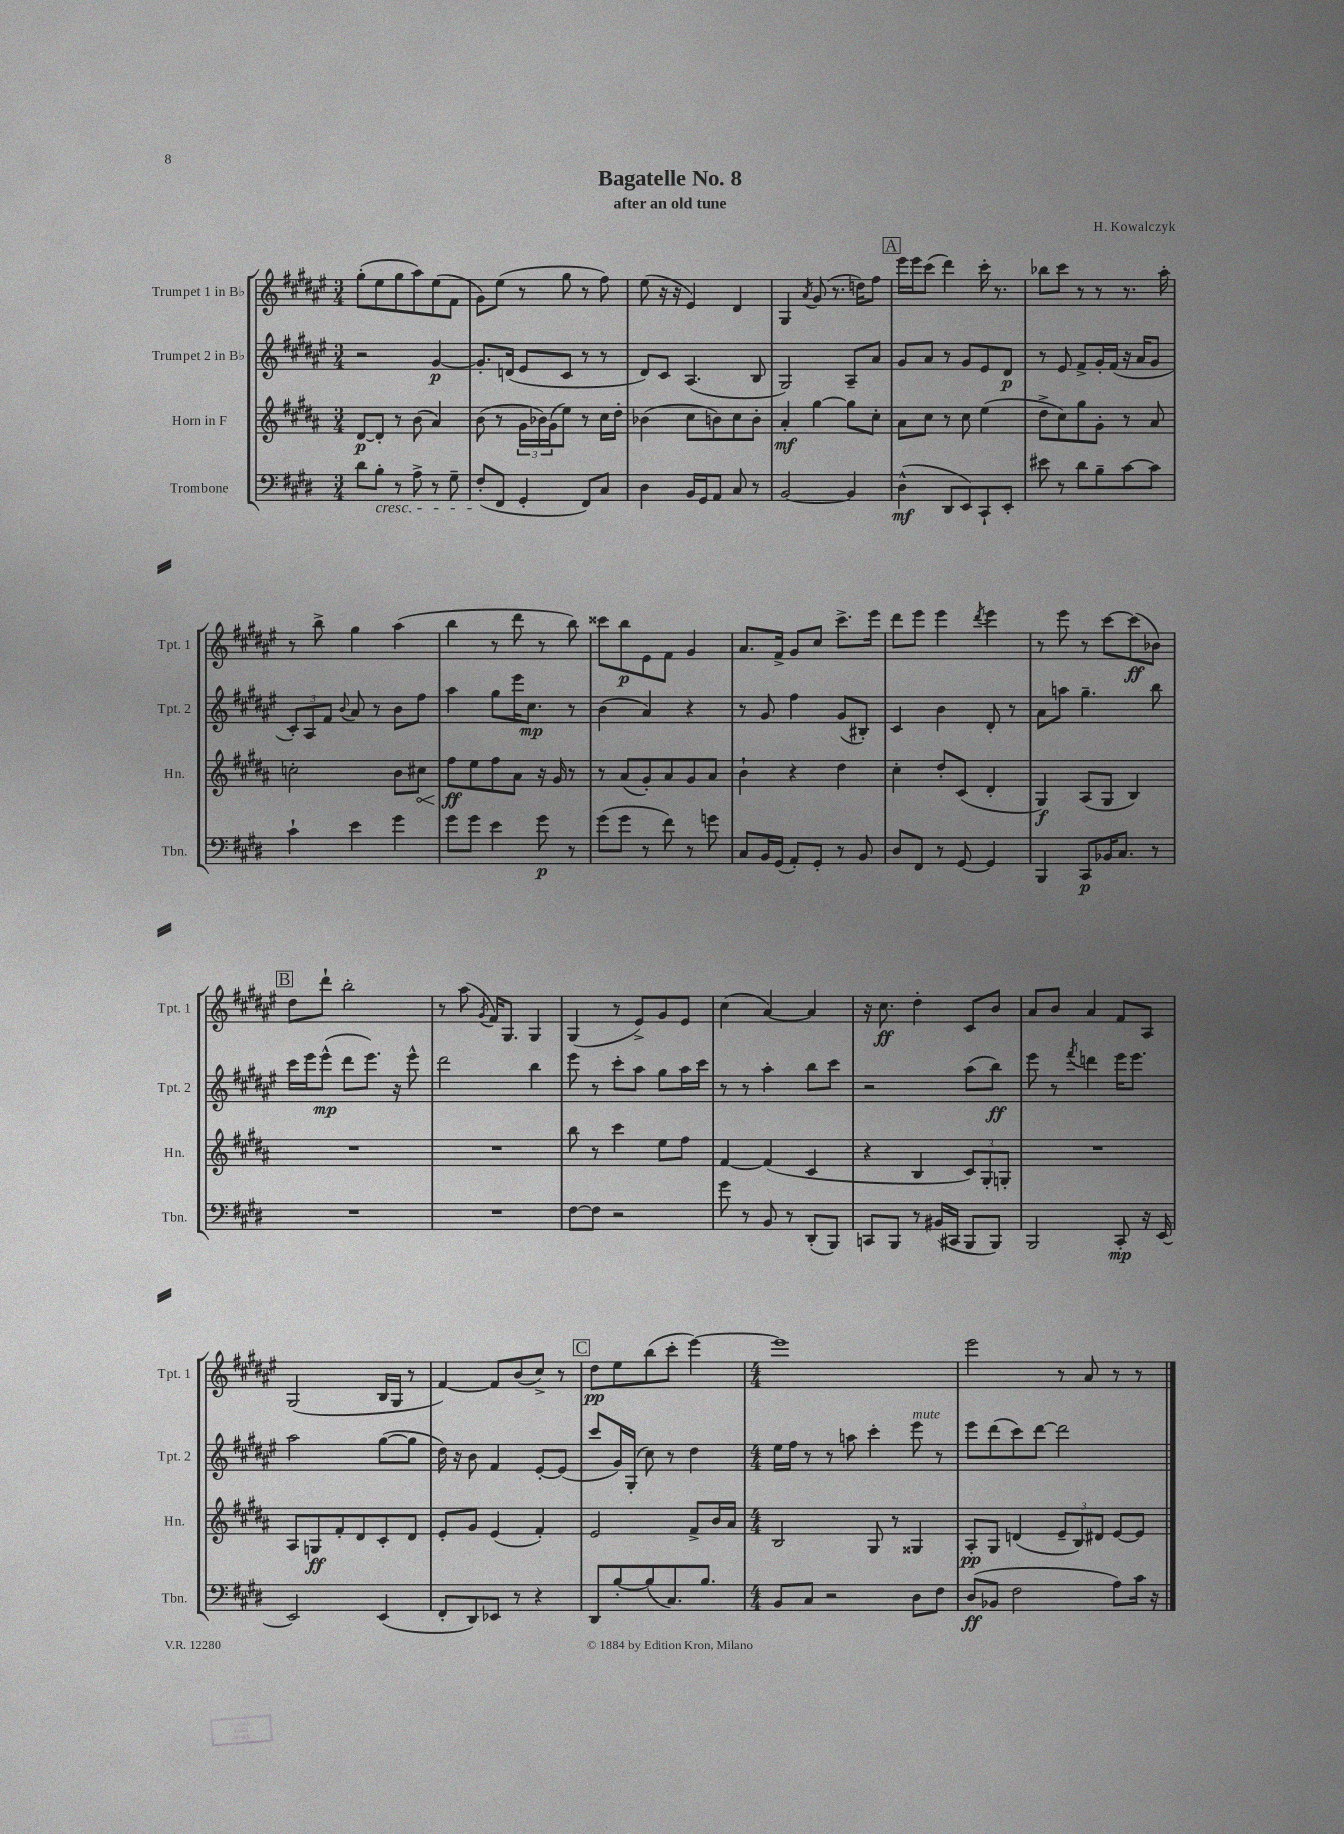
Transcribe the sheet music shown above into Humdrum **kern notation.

**kern	**dynam	**kern	**dynam	**kern	**dynam	**kern	**dynam
*part4	*part4	*part3	*part3	*part2	*part2	*part1	*part1
*staff4	*staff4	*staff3	*staff3	*staff2	*staff2	*staff1	*staff1
*I"Trombone	*	*I"Horn in F	*	*I"Trumpet 2 in B♭	*	*I"Trumpet 1 in B♭	*
*I'Tbn.	*	*I'Hn.	*	*I'Tpt. 2	*	*I'Tpt. 1	*
*clefF4	*	*clefG2	*	*clefG2	*	*clefG2	*
*k[f#c#g#d#]	*	*k[f#c#g#d#a#]	*	*k[f#c#g#d#a#e#]	*	*k[f#c#g#d#a#e#]	*
*M3/4	*	*M3/4	*	*M3/4	*	*M3/4	*
=1	=1	=1	=1	=1	=1	=1	=1
8d#\L	.	[8d#/L	p	2r	.	(8gg#'\L	.
!LO:TX:b:i:t=cresc.	!	!	!	!	!	!	!
8B'\J	.	8d#'/J]	.	.	.	8ee#\	.
8r	.	8r	.	.	.	8gg#\	.
8A^\	.	(8b\	.	.	.	8aa#\)	.
8r	.	4a#/)	.	[4g#/	p	(8ee#\	.
8G#~\	.	.	.	.	.	8f#\J	.
=2	=2	=2	=2	=2	=2	=2	=2
(8F#'/L	.	(8b\	.	8.g#'/L]	.	8g#\L)	.
8FF#/J	.	8r	.	.	.	(8ee#\J	.
.	.	.	.	(16dn/Jk	.	.	.
4GG#'/	.	24g#\LL	.	8e#/L	.	8r	.
.	.	24b-X\)	.	.	.	.	.
.	.	(24g#\J	.	.	.	.	.
.	.	8ee\J)	.	8c#/J	.	8gg#\	.
8FF#/L)	.	8r	.	8r	.	8r	.
8C#/J	.	16cc#\LL	.	8r	.	8ff#\)	.
.	.	16dd#'\JJ	.	.	.	.	.
=3	=3	=3	=3	=3	=3	=3	=3
4D#\	.	(4b-X\	.	8d#/L)	.	(8ee#\	.
.	.	.	.	8c#/J	.	16r	.
.	.	.	.	.	.	16r	.
16BB/LL	.	8cc#\L	.	(4.A#/	.	4e#/)	.
16GG#/J	.	.	.	.	.	.	.
8AA/J	.	8bn\)	.	.	.	.	.
8C#/	.	8cc#\	.	.	.	4d#/	.
8r	.	8b'\J	.	8B/	.	.	.
=4	=4	=4	=4	=4	=4	=4	=4
[2BB/	.	4a#'/	mf	2G#/)	.	4G#/	.
.	.	.	.	.	.	8qa#/	.
.	.	[4gg#\	.	.	.	(8g#/	.
.	.	.	.	.	.	8.r	.
4BB/]	.	8gg#\L]	.	8A#~/L	.	.	.
.	.	.	.	.	.	16ddn\KL)	.
.	.	8cc#'\J	.	8a#/J	.	8ff#\J	.
!!LO:REH:place=s1:t=A
=5	=5	=5	=5	=5	=5	=5	=5
(4D#^^\	mf	8a#\L	.	8g#/L	.	16eee#\LL	.
.	.	.	.	.	.	16eee#\J	.
.	.	8cc#\J	.	8a#/J	.	(8ccc#\J	.
8DD#/L	.	8r	.	8r	.	4ddd#\)	.
8EE/)	.	8cc#\	.	8g#/L	.	.	.
8CC#`/	.	(4ee\	.	8e#/	.	16ccc#'\	.
.	.	.	.	.	.	8.r	.
8EE'/J	.	.	.	8d#/J	p	.	.
=6	=6	=6	=6	=6	=6	=6	=6
8e#X\	.	8dd#^\L	.	8r	.	8bb-X\L	.
8r	.	8cc#\)	.	8e#/	.	8ccc#\J	.
8d#\L	.	8gg#\	.	8f#^/L	.	8r	.
8B~\	.	8g#'\J	.	16g#'/L	.	8r	.
.	.	.	.	(16f#/JJ	.	.	.
[8c#\	.	8r	.	16r	.	8.r	.
.	.	.	.	16a#/KL	.	.	.
8c#\J]	.	8a#/	.	8g#/J	.	.	.
.	.	.	.	.	.	16aa#'\	.
!!LO:LB:g=z
=7	=7	=7	=7	=7	=7	=7	=7
4c#`\	.	2ccn'\	.	12c#'/L)	.	8r	.
.	.	.	.	12A#/	.	.	.
.	.	.	.	.	.	8bb^\	.
.	.	.	.	12f#/J	.	.	.
.	.	.	.	8qqb/	.	.	.
4e\	.	.	.	8a#/	.	4gg#\	.
.	.	.	.	8r	.	.	.
4g#\	.	8b\L	.	8b\L	.	(4aa#\	.
!	!	!	!LO:HP:b	!	!	!	!
.	.	8cc#X\J	<	8ff#\J	.	.	.
=8	=8	=8	=8	=8	=8	=8	=8
8g#\L	.	8ff#\L	ff	4aa#\	.	4bb\	.
8g#\J	.	8ee\	[	.	.	.	.
4e\	.	8ff#\	.	8gg#\L	.	8r	.
.	.	8a#\J	.	16eee#\K	.	8ddd#\	.
.	.	.	.	8.cc#\J	mp	.	.
8g#\	p	16r	.	.	.	8r	.
.	.	16g#/	.	.	.	.	.
8r	.	8r	.	8r	.	8bb\)	.
=9	=9	=9	=9	=9	=9	=9	=9
(8g#\L	.	8r	.	(4b\	.	8ccc##X\L	.
8g#\J	.	(8a#/L	.	.	.	8bb\	p
8r	.	8g#'/)	.	4a#/)	.	8e#\	.
8f#\)	.	8a#/	.	.	.	8f#\J	.
8r	.	8g#/	.	4r	.	4g#/	.
8gn\	.	8a#/J	.	.	.	.	.
=10	=10	=10	=10	=10	=10	=10	=10
8C#/L	.	4b`\	.	8r	.	8.a#/L	.
16BB/L	.	.	.	8g#/	.	.	.
(16GG#/JJ	.	.	.	.	.	16f#^/Jk	.
8AA'/L)	.	4r	.	4ff#\	.	8g#/L	.
8GG#'/J	.	.	.	.	.	8cc#/J	.
8r	.	4dd#\	.	(8g#/L	.	8.ccc#^\L	.
8BB/	.	.	.	8B#X'/J)	.	.	.
.	.	.	.	.	.	16eee#\Jk	.
=11	=11	=11	=11	=11	=11	=11	=11
8D#/L	.	4cc#'\	.	4c#/	.	8ddd#\L	.
8FF#/J	.	.	.	.	.	8eee#\J	.
8r	.	8dd#'/L	.	4b\	.	4eee#\	.
[8GG#/	.	(8c#/J	.	.	.	.	.
.	.	.	.	.	.	8qddd#/	.
4GG#/]	.	4d#'/	.	8d#'/	.	4eee#\	.
.	.	.	.	8r	.	.	.
=12	=12	=12	=12	=12	=12	=12	=12
4BBB/	.	4G#/)	f	8a#\L	.	8r	.
.	.	.	.	8aan\J	.	8eee#\	.
8CC#/L	p	(8A#/L	.	4.gg#~\	.	8r	.
16BB-X/K	.	8G#/J	.	.	.	[8ccc#\L	.
8.C#/J	.	.	.	.	.	.	.
.	.	4B/)	.	.	.	(8ccc#\]	ff
8r	.	.	.	8bb\	.	8b-X\J)	.
!!LO:LB:g=z
!!LO:REH:place=s1:t=B
=13	=13	=13	=13	=13	=13	=13	=13
2.r	.	2.r	.	16ccc#\LL	.	8dd#\L	.
.	.	.	.	16eee#\J	.	.	.
.	.	.	.	(8eee#^^\J	mp	8ddd#`\J	.
.	.	.	.	8ddd#\L	.	2bb'\	.
.	.	.	.	8.eee#\J)	.	.	.
.	.	.	.	16r	.	.	.
.	.	.	.	8eee#^^\	.	.	.
=14	=14	=14	=14	=14	=14	=14	=14
2.r	.	2.r	.	2ddd#\	.	8r	.
.	.	.	.	.	.	(8aa#\	.
.	.	.	.	.	.	8qg#/	.
.	.	.	.	.	.	16f#/KL)	.
.	.	.	.	.	.	8.G#/J	.
.	.	.	.	4bb\	.	4G#/	.
=15	=15	=15	=15	=15	=15	=15	=15
[8F#\L	.	8bb\	.	8eee#\	.	(4G#/	.
8F#\J]	.	8r	.	8r	.	.	.
2r	.	4ccc#\	.	8ccc#'\L	.	8r	.
.	.	.	.	8aa#\J	.	8e#^/L)	.
.	.	8ee\L	.	8gg#\L	.	8g#/	.
.	.	8ff#\J	.	16aa#\L	.	8e#/J	.
.	.	.	.	16ccc#\JJ	.	.	.
=16	=16	=16	=16	=16	=16	=16	=16
8g#\	.	[4f#/	.	8r	.	(4cc#\	.
8r	.	.	.	8r	.	.	.
8BB/	.	(4f#/]	.	4aa#'\	.	[4a#/)	.
8r	.	.	.	.	.	.	.
(8DD#'/L	.	4c#/	.	8bb\L	.	4a#/]	.
8BBB/J)	.	.	.	8ccc#\J	.	.	.
=17	=17	=17	=17	=17	=17	=17	=17
8CCn/L	.	4r	.	2r	.	16r	.
.	.	.	.	.	.	8.cc#\	ff
8BBB/J	.	.	.	.	.	.	.
8r	.	4B/	.	.	.	4dd#'\	.
(16BB#X/LL	.	.	.	.	.	.	.
16CC#X/JJ	.	.	.	.	.	.	.
8BBB/L	.	12c#/L)	.	(8aa#\L	.	8c#/L	.
.	.	12G#'/	.	.	.	.	.
8BBB/J)	.	.	.	8bb\J)	ff	8b/J	.
.	.	12Gn'/J	.	.	.	.	.
=18	=18	=18	=18	=18	=18	=18	=18
2BBB/	.	2.r	.	8eee#\	.	8a#/L	.
.	.	.	.	8r	.	8b/J	.
.	.	.	.	8qfff#/	.	.	.
.	.	.	.	4dddn\	.	4a#/	.
8CC#'/	mp	.	.	16eee#\KL	.	8f#/L	.
.	.	.	.	8.eee#\J	.	.	.
16r	.	.	.	.	.	8A#/J	.
[16EE/	.	.	.	.	.	.	.
!!LO:LB:g=z
=19	=19	=19	=19	=19	=19	=19	=19
2EE/]	.	8A#/L	.	2aa#\	.	(2G#/	.
.	.	8Gn/	ff	.	.	.	.
.	.	8f#'/	.	.	.	.	.
.	.	8d#/	.	.	.	.	.
(4EE/	.	8c#'/	.	([8gg#\L	.	16B/LL	.
.	.	.	.	.	.	16G#/JJ	.
.	.	8d#/J	.	8gg#\J]	.	8r	.
=20	=20	=20	=20	=20	=20	=20	=20
8FF#'/L	.	8e'/L	.	16dd#\)	.	[4f#/)	.
.	.	.	.	16r	.	.	.
8DD#/)	.	8g#/J	.	8b\	.	.	.
8EE-X/J	.	(4e/	.	4f#/	.	8f#/L]	.
8r	.	.	.	.	.	(8b/	.
4r	.	4f#'/)	.	[8e#'/L	.	8cc#^/J)	.
.	.	.	.	(8e#/J]	.	8r	.
!!LO:REH:place=s1:t=C
=21	=21	=21	=21	=21	=21	=21	=21
8DD#/L	.	2e/	.	8ccc#/L	.	8dd#\L	pp
[8B'/	.	.	.	16g#/L)	.	8ee#\	.
.	.	.	.	(16G#'/JJ	.	.	.
(8B/]	.	.	.	8cc#\)	.	(8bb\	.
8.C#/)	.	.	.	8r	.	8ccc#'\J	.
.	.	8f#^/L	.	4dd#\	.	[4eee#\)	.
8.B/J	.	.	.	.	.	.	.
.	.	16b/L	.	.	.	.	.
.	.	16a#/JJ	.	.	.	.	.
=22	=22	=22	=22	=22	=22	=22	=22
*M4/4	*	*M4/4	*	*M4/4	*	*M4/4	*
8BB/L	.	2B/	.	16ee#\LL	.	1eee#]	.
.	.	.	.	16ff#\JJ	.	.	.
8C#/J	.	.	.	8r	.	.	.
2r	.	.	.	8r	.	.	.
.	.	.	.	8aan\	.	.	.
.	.	8G#/	.	4ccc#'\	.	.	.
.	.	8r	.	.	.	.	.
!	!	!	!	!LO:TX:a:i:t=mute	!	!	!
8D#\L	.	4G##X/	.	8eee#\	.	.	.
8F#\J	.	.	.	8r	.	.	.
=23	=23	=23	=23	=23	=23	=23	=23
(8D#/L	ff	8A#'/L	pp	8eee#\L	.	2eee#\	.
8BB-X/J	.	8G#/J	.	(8ddd#\	.	.	.
2F#\	.	(4dn/	.	8ccc#\)	.	.	.
.	.	.	.	[8ddd#\J	.	.	.
.	.	12e~/L	.	2ddd#\]	.	8r	.
.	.	12B/)	.	.	.	.	.
.	.	.	.	.	.	8a#/	.
.	.	12d#X/J	.	.	.	.	.
8A\L)	.	[8e/L	.	.	.	8r	.
16c#\Jk	.	8e/J]	.	.	.	8r	.
16r	.	.	.	.	.	.	.
==	==	==	==	==	==	==	==
*-	*-	*-	*-	*-	*-	*-	*-
